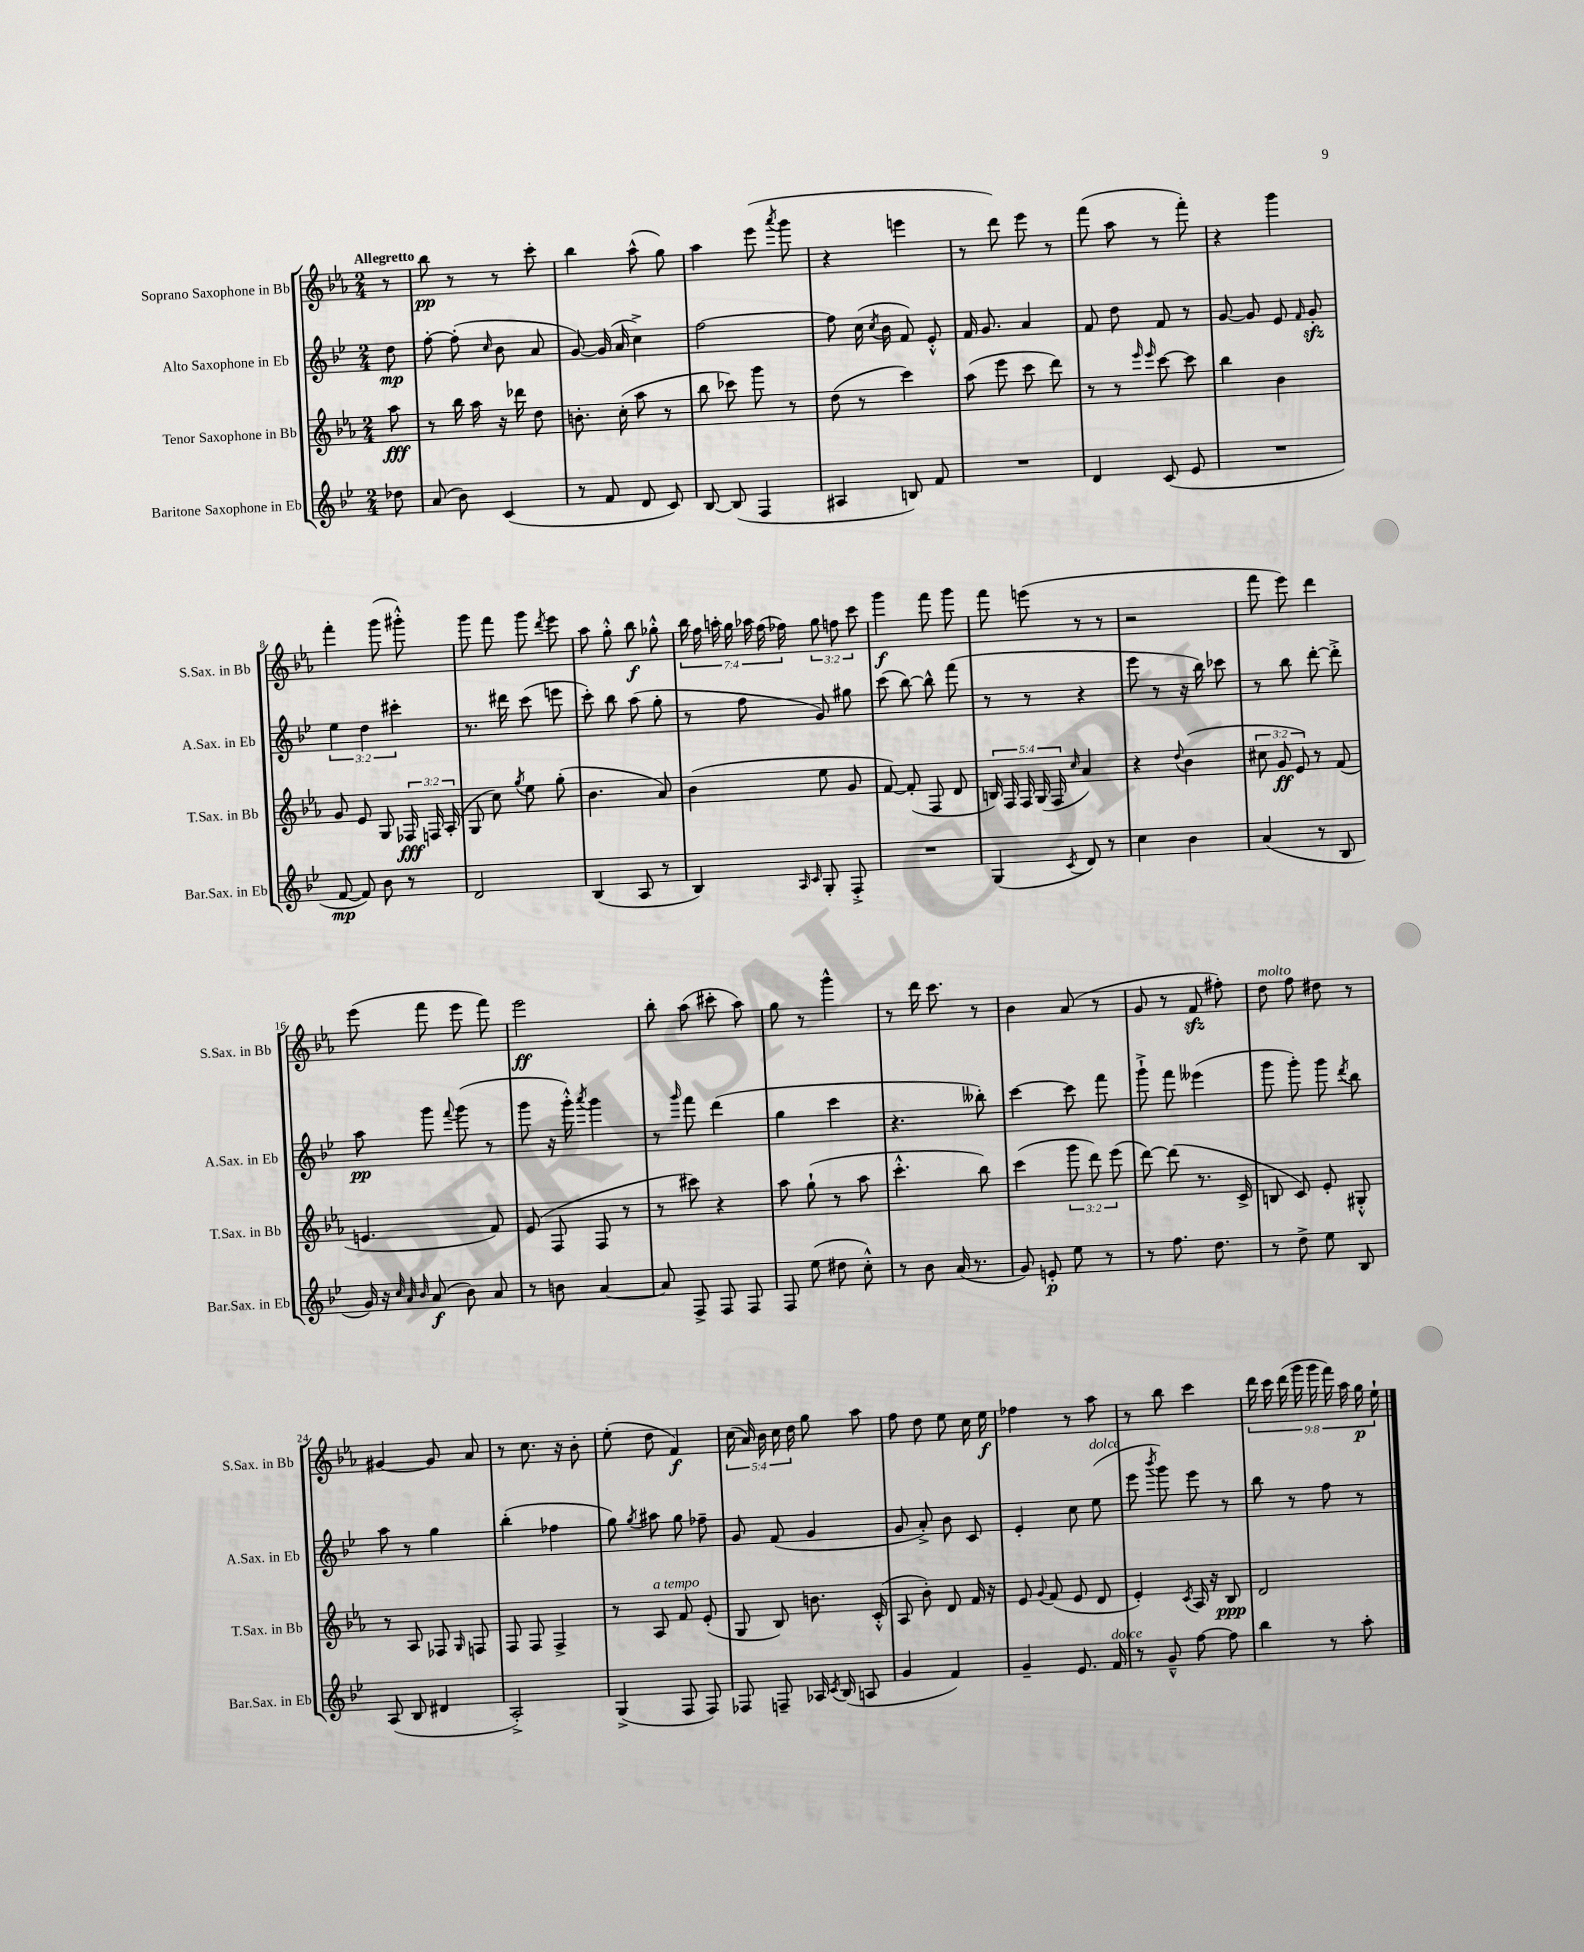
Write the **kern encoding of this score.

**kern	**dynam	**kern	**dynam	**kern	**dynam	**kern	**dynam
*part4	*part4	*part3	*part3	*part2	*part2	*part1	*part1
*staff4	*staff4	*staff3	*staff3	*staff2	*staff2	*staff1	*staff1
*I"Baritone Saxophone in Eb	*	*I"Tenor Saxophone in Bb	*	*I"Alto Saxophone in Eb	*	*I"Soprano Saxophone in Bb	*
*I'Bar.Sax. in Eb	*	*I'T.Sax. in Bb	*	*I'A.Sax. in Eb	*	*I'S.Sax. in Bb	*
*clefG2	*	*clefG2	*	*clefG2	*	*clefG2	*
*k[b-e-]	*	*k[b-e-a-]	*	*k[b-e-]	*	*k[b-e-a-]	*
*M2/4	*	*M2/4	*	*M2/4	*	*M2/4	*
=	=	=	=	=	=	=	=
!	!	!	!	!	!	!LO:TX:a:B:t=Allegretto	!
8dd-X\	.	8aa-\	fff	8dd\	mp	8r	.
=1	=1	=1	=1	=1	=1	=1	=1
(8a/	.	8r	.	[8ff'\	.	8bb-\	pp
8b-\)	.	16bb-\	.	(8ff'\]	.	8r	.
.	.	16aa-\	.	.	.	.	.
.	.	.	.	16qqcc/	.	.	.
(4c/	.	16r	.	8b-\	.	8r	.
.	.	16ddd-X\	.	.	.	.	.
.	.	8dd\	.	8a/	.	8ccc'\	.
=2	=2	=2	=2	=2	=2	=2	=2
8r	.	8.bn'\	.	[8g/)	.	4bb-\	.
8f/	.	.	.	(16g/]	.	.	.
.	.	(16cc'\	.	16a/	.	.	.
8d/	.	8aa-\	.	4cc^\)	.	(8aa-^^\	.
8c/)	.	8r	.	.	.	8gg\)	.
=3	=3	=3	=3	=3	=3	=3	=3
[8B-/	.	8bb-\	.	[2ff\	.	4aa-\	.
(8B-/]	.	8ccc-X\)	.	.	.	.	.
4F/	.	8ggg\	.	.	.	(8eee-\	.
.	.	.	.	.	.	8qaaa-/	.
.	.	8r	.	.	.	8ggg\	.
=4	=4	=4	=4	=4	=4	=4	=4
4A#X/	.	(8dd\	.	8ff\]	.	4r	.
.	.	8r	.	(16cc\	.	.	.
.	.	.	.	8qcc/	.	.	.
.	.	.	.	16b-\	.	.	.
8Bn/)	.	4ccc\)	.	8f/)	.	4eeen\	.
8f/	.	.	.	8e-'^^/	.	.	.
=5	=5	=5	=5	=5	=5	=5	=5
2r	.	(8aa-\	.	16f/	.	8r	.
.	.	.	.	8.g/	.	.	.
.	.	8eee-\	.	.	.	8ddd\)	.
.	.	8ccc\	.	4a/	.	8eee-\	.
.	.	8ddd\)	.	.	.	8r	.
=6	=6	=6	=6	=6	=6	=6	=6
4d/	.	8r	.	8f/	.	(8fff\	.
.	.	8r	.	8dd\	.	8aa-\	.
.	.	16qqeee-/	.	.	.	.	.
.	.	16qqeee-/	.	.	.	.	.
(8c/	.	[8ccc\	.	8f/	.	8r	.
8e-/	.	8ccc\]	.	8r	.	8fff'\)	.
=7	=7	=7	=7	=7	=7	=7	=7
2r	.	4bb-\	.	[8g/	.	4r	.
.	.	.	.	8g/]	.	.	.
.	.	4b-\	.	8e-/	.	4ggg\	.
.	.	.	.	16qqf/	.	.	.
.	.	.	.	8gzz'/	.	.	.
!!LO:LB:g=z
=8	=8	=8	=8	=8	=8	=8	=8
[8f/	mp	8g/	.	6ee-\	.	4fff'\	.
8f/])	.	8e-/	.	.	.	.	.
.	.	.	.	6dd\	.	.	.
8b-\	.	8G/	.	.	.	(8ggg\	.
.	.	.	.	6ccc#X'\	.	.	.
8r	.	24F-X/	fff	.	.	8ggg#X'^^\)	.
.	.	24Fn/	.	.	.	.	.
.	.	(24A-'/	.	.	.	.	.
=9	=9	=9	=9	=9	=9	=9	=9
2d/	.	8G/	.	8.r	.	8ggg\	.
.	.	8cc\)	.	.	.	8fff\	.
.	.	.	.	16ddd#X\	.	.	.
.	.	8qgg/	.	.	.	.	.
.	.	8ee-\	.	(8ccc\	.	8ggg\	.
.	.	.	.	.	.	8qddd/	.
.	.	(8gg'\	.	8eeen\	.	8eee-\	.
=10	=10	=10	=10	=10	=10	=10	=10
(4B-/	.	4.b-\	.	8ccc'\)	.	8aa-\	.
.	.	.	.	8bb-\	.	8gg'^^\	.
8A/	.	.	.	(8aa\	.	8bb-\	f
8r	.	8a-/)	.	8gg'\	.	8gg-X'^^\	.
=11	=11	=11	=11	=11	=11	=11	=11
4B-/)	.	(4b-\	.	8r	.	28bb-\	.
.	.	.	.	.	.	28ff\	.
.	.	.	.	.	.	28aan'\	.
.	.	.	.	.	.	28gg\	.
.	.	.	.	8ff\	.	.	.
.	.	.	.	.	.	28aa-X\	.
.	.	.	.	.	.	(28ff\	.
.	.	.	.	.	.	28ff-X\)	.
16qqA/	.	.	.	.	.	.	.
16qqc/	.	.	.	.	.	.	.
8G'/	.	8ee-\	.	8g/)	.	12gg\	.
.	.	.	.	.	.	12ffn\	.
8F'^/	.	8g/	.	8gg#X\	.	.	.
.	.	.	.	.	.	12ccc\	.
=12	=12	=12	=12	=12	=12	=12	=12
2r	.	[8f/)	.	(8ccc\	.	4ggg\	f
.	.	(8f'/]	.	[8bb-\)	.	.	.
.	.	8F/	.	8bb-^^\]	.	8fff\	.
.	.	8d/	.	(8fff\	.	8ggg\	.
=13	=13	=13	=13	=13	=13	=13	=13
(4G/	.	20Bn/)	.	8r	.	8fff\	.
.	.	20F/	.	.	.	.	.
.	.	20F/	.	.	.	.	.
.	.	.	.	8r	.	(8eeen\	.
.	.	(20G/	.	.	.	.	.
.	.	20F/	.	.	.	.	.
8qc/	.	16qqcc/	.	.	.	.	.
8d/)	.	4a-/)	.	4r	.	8r	.
8r	.	.	.	.	.	8r	.
=14	=14	=14	=14	=14	=14	=14	=14
4cc\	.	4r	.	8eee-\	.	2r	.
.	.	.	.	8r	.	.	.
.	.	8qqdd/	.	.	.	.	.
4b-\	.	(4b-\	.	16r	.	.	.
.	.	.	.	16bb-\)	.	.	.
.	.	.	.	8ccc-X\	.	.	.
=15	=15	=15	=15	=15	=15	=15	=15
(4a/	.	12cc#X\	.	8r	.	8fff\	.
.	.	12g/	ff	.	.	.	.
.	.	.	.	8bb-\	.	8eee-\)	.
.	.	12e-/)	.	.	.	.	.
8r	.	8r	.	[8ddd'\	.	4ddd\	.
8B-/	.	(8f/	.	8ddd'^\]	.	.	.
!!LO:LB:g=z
=16	=16	=16	=16	=16	=16	=16	=16
16g/)	.	4.en/	.	8aa\	pp	(8eee-\	.
16r	.	.	.	.	.	.	.
32qqcc/	.	.	.	.	.	.	.
32qqa/	.	.	.	.	.	.	.
32qqb-/	.	.	.	.	.	.	.
(8a/	f	.	.	8ggg\	.	8fff\	.
.	.	.	.	8qqfff/	.	.	.
8b-\)	.	.	.	(8ggg\	.	8eee-\	.
8a/	.	8f/)	.	8r	.	8fff\)	.
=17	=17	=17	=17	=17	=17	=17	=17
8r	.	(8e-/	.	8ggg\	.	2eee-\	ff
8bn\	.	8F/	.	16r	.	.	.
.	.	.	.	16ggg'^^\)	.	.	.
.	.	.	.	8qaaa/	.	.	.
[4a/	.	8F/	.	4ggg\	.	.	.
.	.	8r	.	.	.	.	.
=18	=18	=18	=18	=18	=18	=18	=18
8a/]	.	8r	.	8r	.	8bb-'\	.
.	.	.	.	16qqggg/	.	.	.
8F^/	.	8ccc#X\)	.	8fff\	.	(8aa-\	.
8F/	.	4r	.	(4ddd\	.	8ccc#X'\	.
8F/	.	.	.	.	.	8aa-\)	.
=19	=19	=19	=19	=19	=19	=19	=19
8F/	.	8aa-\	.	4gg\	.	8gg\	.
(8ee-\	.	(8gg`\	.	.	.	8r	.
8dd#X\	.	8r	.	4ccc\	.	4ggg^^\	.
8cc'^^\)	.	8aa-\	.	.	.	.	.
=20	=20	=20	=20	=20	=20	=20	=20
8r	.	4.ccc'^^\	.	4.r	.	8r	.
8b-\	.	.	.	.	.	16ddd\	.
.	.	.	.	.	.	8.ccc\	.
(16a/	.	.	.	.	.	.	.
8.r	.	.	.	.	.	.	.
.	.	8bb-\)	.	8bb--X'\)	.	8r	.
=21	=21	=21	=21	=21	=21	=21	=21
8g/)	.	(4ccc\	.	[4ccc\	.	4b-\	.
8en'/	p	.	.	.	.	.	.
8ee-\	.	12ggg\	.	8ccc\]	.	(8a-/	.
.	.	12ddd\)	.	.	.	.	.
8r	.	.	.	8fff\	.	8r	.
.	.	(12eee-\	.	.	.	.	.
=22	=22	=22	=22	=22	=22	=22	=22
8r	.	[8ddd\)	.	8ggg`^\	.	8g/	.
8.ff\	.	(8ddd\]	.	8fff\	.	8r	.
.	.	8.r	.	(4eee--X\	.	8fzz/	.
8.dd\	.	.	.	.	.	.	.
.	.	.	.	.	.	8ff#X'\)	.
.	.	16c^/	.	.	.	.	.
=23	=23	=23	=23	=23	=23	=23	=23
!	!	!	!	!	!	!LO:TX:a:i:t=molto	!
8r	.	8Bn/	.	8ggg\	.	8dd\	.
8dd^\	.	8c/)	.	8ggg'\)	.	8ff\	.
8ee-\	.	8e-'/	.	8ggg\	.	8dd#X\	.
.	.	.	.	8qddd/	.	.	.
8B-/	.	8G#X'^^/	.	8bb-\	.	8r	.
!!LO:LB:g=z
=24	=24	=24	=24	=24	=24	=24	=24
(8A/	.	8r	.	8aa\	.	[4g#X/	.
8B-/	.	8A-/	.	8r	.	.	.
4d#X/	.	8F-X/	.	4gg\	.	8g#/]	.
.	.	16qqG/	.	.	.	.	.
.	.	8Fn/	.	.	.	8a-/	.
=25	=25	=25	=25	=25	=25	=25	=25
2A'^/)	.	8F/	.	(4bb-'\	.	8r	.
.	.	8F/	.	.	.	8.cc\	.
.	.	4F^/	.	4ff-X\	.	.	.
.	.	.	.	.	.	16r	.
.	.	.	.	.	.	8b-'\	.
=26	=26	=26	=26	=26	=26	=26	=26
(4G^/	.	8r	.	8gg\)	.	(8ee-'\	.
.	.	.	.	8qgg/	.	.	.
!	!	!LO:TX:a:i:t=a tempo	!	!	!	!	!
.	.	8A-/	.	8aa#X\	.	8dd\	.
8F/	.	8f/	.	8gg\	.	4f/)	f
8F/)	.	(8e-'/	.	8ff-X~\	.	.	.
=27	=27	=27	=27	=27	=27	=27	=27
8F-X/	.	8G/	.	8g/	.	(20cc\	.
.	.	.	.	.	.	20a-/)	.
.	.	.	.	.	.	20b-\	.
8Fn~/	.	8B-/)	.	(8f/	.	.	.
.	.	.	.	.	.	20cc\	.
.	.	.	.	.	.	20dd\	.
16A-X/	.	8.bn\	.	4g/	.	8gg\	.
8qc/	.	.	.	.	.	.	.
(16B-/	.	.	.	.	.	.	.
8An/	.	.	.	.	.	8aa-\	.
.	.	(16c'^^/	.	.	.	.	.
=28	=28	=28	=28	=28	=28	=28	=28
4g/	.	8A-/	.	8g/	.	8ff\	.
.	.	8b-'\)	.	8a'^/)	.	8dd\	.
4f/)	.	8d/	.	8b-\	.	8ee-\	.
.	.	16f/	.	8c/	.	16cc\	.
.	.	16r	.	.	.	16ee-\	f
=29	=29	=29	=29	=29	=29	=29	=29
4g~/	.	8e-/	.	4e-'/	.	4ff-X\	.
.	.	8qqg/	.	.	.	.	.
.	.	(8f/	.	.	.	.	.
8.e-/	.	8e-/	.	8cc\	.	8r	.
!	!	!	!	!LO:TX:a:i:t=dolce	!	!	!
.	.	8d/	.	(8ee-\	.	8aa-\	.
!LO:TX:a:i:t=dolce	!	!	!	!	!	!	!
16f/	.	.	.	.	.	.	.
=30	=30	=30	=30	=30	=30	=30	=30
8r	.	4e-'/)	.	8eee-\	.	8r	.
.	.	.	.	8qbbb-/	.	.	.
8g~^^/	.	.	.	8ggg\)	.	8bb-\	.
.	.	8qc/	.	.	.	.	.
[8ff\	.	16A-/	.	8eee-\	.	4ccc\	.
.	.	16r	.	.	.	.	.
8ff\]	.	8B-/	ppp	8r	.	.	.
=31	=31	=31	=31	=31	=31	=31	=31
4bb-\	.	2d/	.	8bb-\	.	18ddd\	.
.	.	.	.	.	.	18ccc\	.
.	.	.	.	.	.	(18ddd\	.
.	.	.	.	8r	.	.	.
.	.	.	.	.	.	18ggg\	.
.	.	.	.	.	.	18ggg\	.
8r	.	.	.	8ff\	.	.	.
.	.	.	.	.	.	18fff\)	.
.	.	.	.	.	.	18aa-\	.
8aa'\	.	.	.	8r	.	.	.
.	.	.	.	.	.	18gg\	p
.	.	.	.	.	.	18ee-`\	.
==	==	==	==	==	==	==	==
*-	*-	*-	*-	*-	*-	*-	*-
